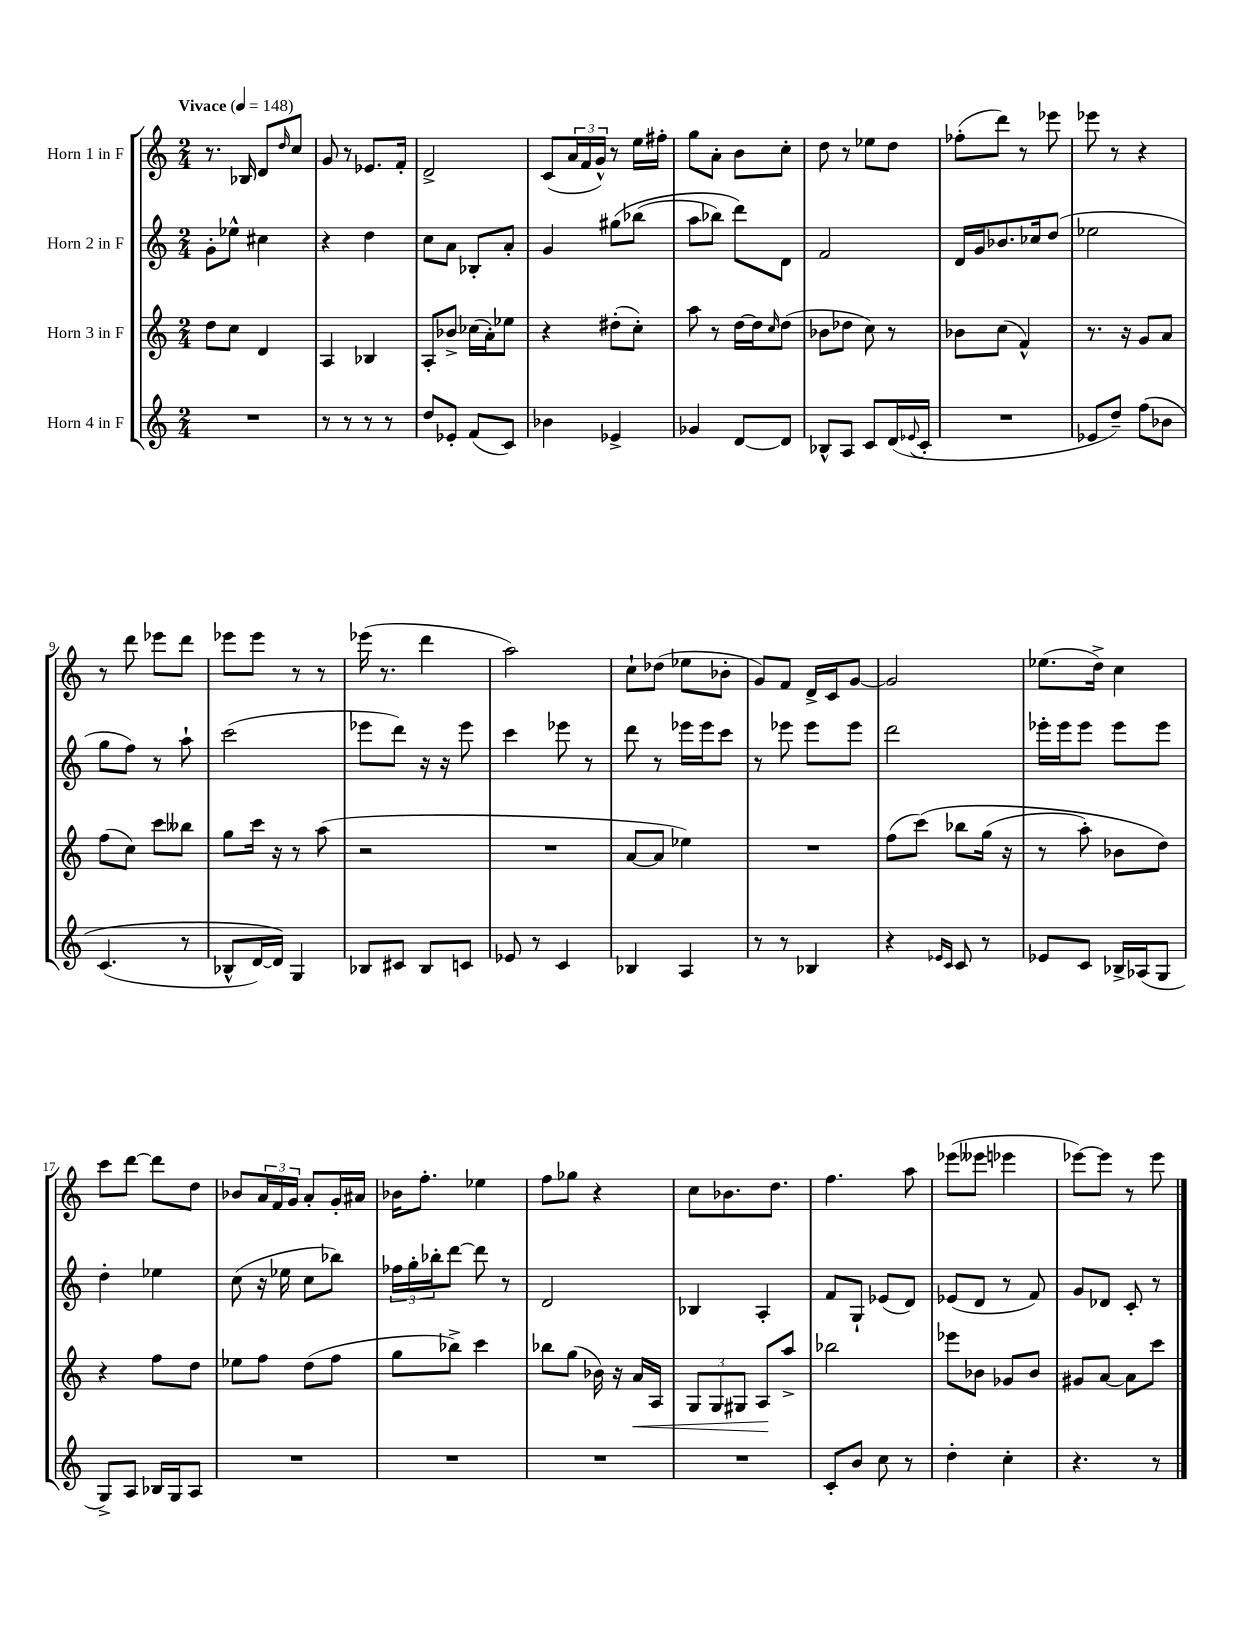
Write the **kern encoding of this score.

**kern	**kern	**kern	**kern
*staff4	*staff3	*staff2	*staff1
*clefG2	*clefG2	*clefG2	*clefG2
*k[]	*k[]	*k[]	*k[]
*M2/4	*M2/4	*M2/4	*M2/4
*MM148	*MM148	*MM148	*MM148
2r	8dd	8g'	8.r
.	8cc	8ee-^^	.
.	.	.	16B-
.	4d	4cc#	8d
.	.	.	16qqdd
.	.	.	8cc
=	=	=	=
8r	4A	4r	8g
8r	.	.	8r
8r	4B-	4dd	8.e-
8r	.	.	.
.	.	.	16f'
=	=	=	=
8dd	8A'	8cc	2d^
8e-'	8b-^	8a	.
(8f	(16cc-	8B-'	.
.	16a')	.	.
8c)	8ee-	8a'	.
=	=	=	=
4b-	4r	4g	(8c
.	.	.	24a
.	.	.	24f
.	.	.	24g^^)
4e-^	(8dd#'	&(8gg#	8r
.	8cc')	(8bb-	16ee
.	.	.	16ff#'
=	=	=	=
4g-	8aa	8aa	8gg
.	8r	8bb-)	8a'
[8d	[16dd	8ddd&)	8b
.	16dd]	.	.
.	16qqcc	.	.
8d]	(8dd	8d	8cc'
=	=	=	=
8B-^^	8b-	2f	8dd
8A	8dd-	.	8r
8c	8cc)	.	8ee-
(16d	8r	.	8dd
8qqe-	.	.	.
16c'	.	.	.
=	=	=	=
2r	8b-	16d	(8ff-'
.	.	16g	.
.	(8cc	8.b-	8ddd)
.	4f^^)	.	8r
.	.	16cc-	.
.	.	(8dd	8eee-
=	=	=	=
8e-	8.r	2ee-	8eee-
8dd~)	.	.	8r
.	16r	.	.
&(8ff	8g	.	4r
8b-	8a	.	.
=	=	=	=
(4.c	(8ff	8gg	8r
.	8cc)	8ff)	8ddd
.	8ccc	8r	8eee-
8r	8bb--	8aa`	8ddd
=	=	=	=
8B-^^	8gg	(2ccc	8eee-
[16d)	16ccc	.	8eee-
16d]&)	16r	.	.
4G	8r	.	8r
.	(8aa	.	8r
=	=	=	=
8B-	2r	8eee-	(16eee-
.	.	.	8.r
8c#	.	8ddd)	.
8B-	.	16r	4ddd
.	.	16r	.
8c	.	8eee-	.
=	=	=	=
8e-	2r	4ccc	2aa)
8r	.	.	.
4c	.	8eee-	.
.	.	8r	.
=	=	=	=
4B-	[8a	8ddd	8cc`
.	8a]	8r	(8dd-
4A	4ee-)	16eee-	8ee-
.	.	16eee-	.
.	.	8ccc	8b-'
=	=	=	=
8r	2r	8r	8g)
8r	.	8eee-	8f
4B-	.	8eee-	16d^
.	.	.	16c
.	.	8eee-	[8g
=	=	=	=
4r	(8ff	2ddd	2g]
.	&(8ccc)	.	.
16qqe-	.	.	.
16qqc	.	.	.
8c	8bb-	.	.
8r	(16gg	.	.
.	16r	.	.
=	=	=	=
8e-	8r	16eee-'	(8.ee-
.	.	16eee-	.
8c	8aa')	8eee-	.
.	.	.	16dd^)
16B-^	8b-	8eee-	4cc
(16A-	.	.	.
8G	8dd&)	8eee-	.
=	=	=	=
8G^)	4r	4dd'	8ccc
8A	.	.	[8ddd
16B-	8ff	4ee-	8ddd]
16G	.	.	.
8A	8dd	.	8dd
=	=	=	=
2r	8ee-	(8cc	8b-
.	8ff	16r	24a
.	.	.	24f
.	.	16ee-	.
.	.	.	24g
.	(8dd	8cc	8a'
.	8ff	8bb-)	16g'
.	.	.	16a#
=	=	=	=
2r	8gg	24ff-	16b-
.	.	24gg'	.
.	.	.	8.ff'
.	.	24bb-'	.
.	8bb-^)	[8ddd	.
.	4ccc	8ddd]	4ee-
.	.	8r	.
=	=	=	=
2r	8bb-	2d	8ff
.	(8gg	.	8gg-
.	16b-)	.	4r
.	16r	.	.
.	16a	.	.
.	16A	.	.
=	=	=	=
2r	12G	4B-	8cc
.	12G	.	.
.	.	.	8.b-
.	12G#	.	.
.	8A	4A'	.
.	.	.	8.dd
.	8aa^	.	.
=	=	=	=
8c'	2bb-	8f	4.ff
8b	.	8G`	.
8cc	.	(8e-	.
8r	.	8d)	8aa
=	=	=	=
4dd'	8eee-	(8e-	(8eee-
.	8b-	8d	8eee--
4cc'	8g-	8r	4eee-
.	8b-	8f)	.
=	=	=	=
4.r	8g#	8g	[8eee-)
.	[8a	8d-	8eee-]
.	8a]	8c'	8r
8r	8ccc	8r	8eee-
==	==	==	==
*-	*-	*-	*-
